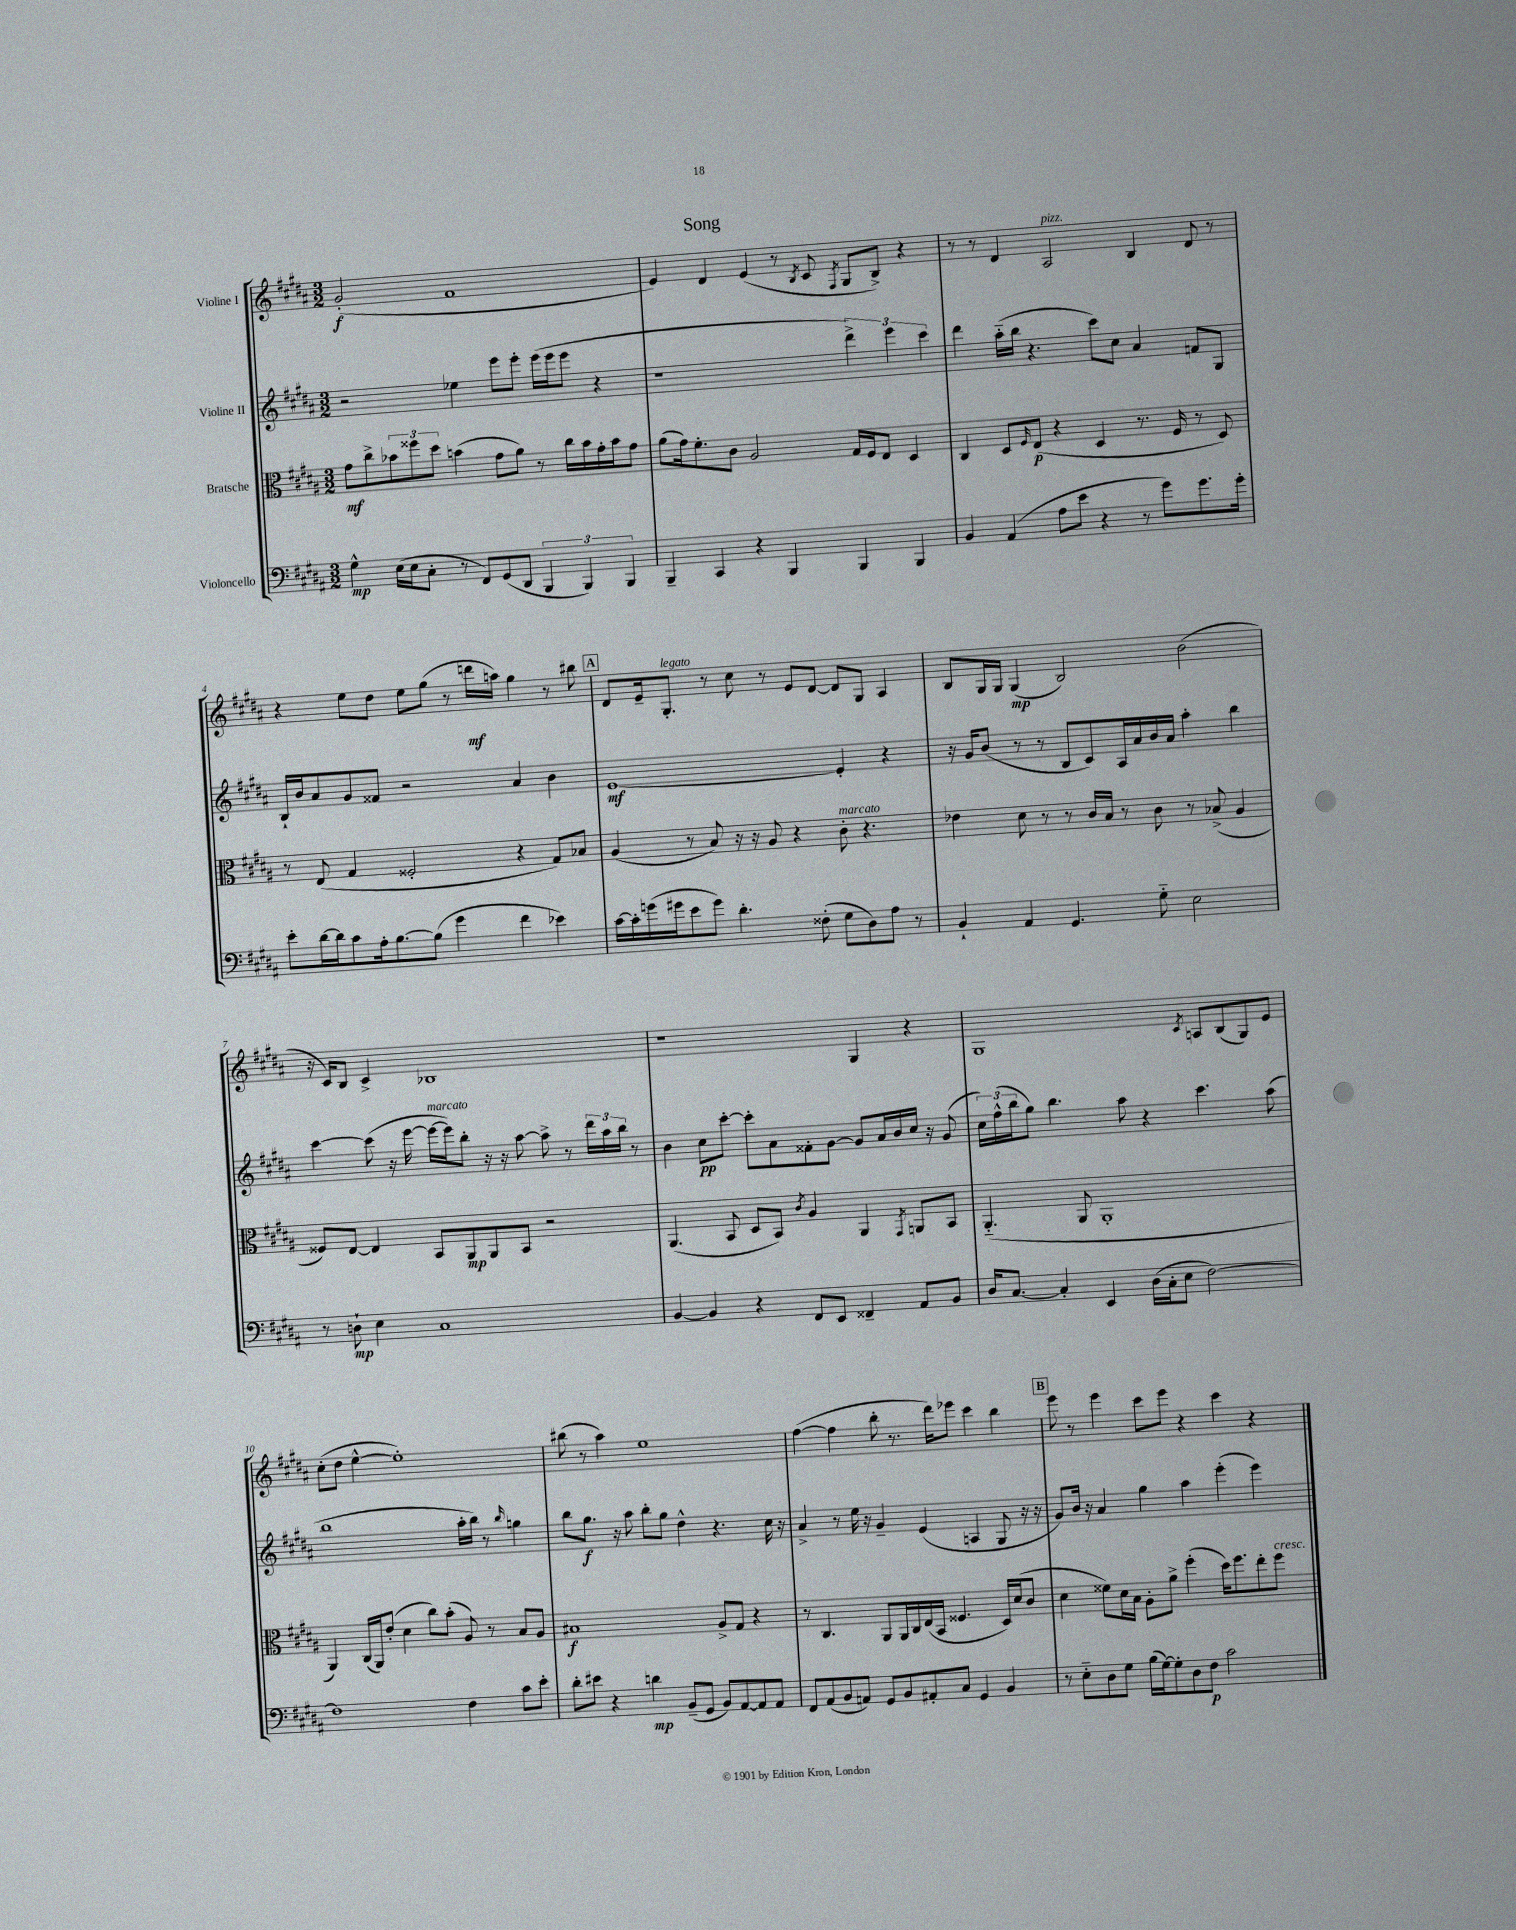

**kern	**dynam	**kern	**dynam	**kern	**dynam	**kern	**dynam
*part4	*part4	*part3	*part3	*part2	*part2	*part1	*part1
*staff4	*staff4	*staff3	*staff3	*staff2	*staff2	*staff1	*staff1
*I"Violoncello	*	*I"Bratsche	*	*I"Violine II	*	*I"Violine I	*
*clefF4	*	*clefC3	*	*clefG2	*	*clefG2	*
*k[f#c#g#d#a#]	*	*k[f#c#g#d#a#]	*	*k[f#c#g#d#a#]	*	*k[f#c#g#d#a#]	*
*M3/2	*	*M3/2	*	*M3/2	*	*M3/2	*
=1	=1	=1	=1	=1	=1	=1	=1
4G#^^\	mp	8g#\L	mf	2r	.	(2g#'/	f
.	.	8cc#^\	.	.	.	.	.
(16E\LL	.	12b-X\	.	.	.	.	.
16E\J	.	.	.	.	.	.	.
.	.	12ff##X\	.	.	.	.	.
8C#'\J	.	.	.	.	.	.	.
.	.	12dd#\J	.	.	.	.	.
8r	.	(4bn\	.	4ee-X\	.	1f#	.
8FF#/L)	.	.	.	.	.	.	.
(8GG#/	.	8g#\L	.	8eee\L	.	.	.
8DD#/J	.	8a#\J)	.	8eee'\J	.	.	.
6BBB/	.	8r	.	(16eee\LL	.	.	.
.	.	.	.	16eee\J	.	.	.
.	.	16cc#\LL	.	8eee\J	.	.	.
6BBB/)	.	.	.	.	.	.	.
.	.	16b\	.	.	.	.	.
.	.	16g#'\	.	4r	.	.	.
.	.	16b\J	.	.	.	.	.
6BBB/	.	.	.	.	.	.	.
.	.	8g#\J	.	.	.	.	.
=2	=2	=2	=2	=2	=2	=2	=2
4BBB~/	.	(8a#\L	.	1r	.	4e/)	.
.	.	16g#\k)	.	.	.	.	.
.	.	8.f#'\	.	.	.	.	.
4CC#/	.	.	.	.	.	4d#/	.
.	.	8c#\J	.	.	.	.	.
4r	.	2A#/	.	.	.	(4e/	.
4BBB/	.	.	.	.	.	8r	.
.	.	.	.	.	.	8qB/	.
.	.	.	.	.	.	8c#/	.
.	.	.	.	.	.	8qF#/	.
4BBB/	.	16G#/LL	.	6ddd#^\)	.	8G#/L	.
.	.	16F#/J	.	.	.	.	.
.	.	8E/J	.	.	.	8B^/J)	.
.	.	.	.	6eee\	.	.	.
4BBB/	.	4D#/	.	.	.	4r	.
.	.	.	.	6ccc#\	.	.	.
=3	=3	=3	=3	=3	=3	=3	=3
4BB/	.	4C#/	.	4ddd#\	.	8r	.
.	.	.	.	.	.	8r	.
(4AA#/	.	8D#/L	.	(16aa#\LL	.	4d#/	.
.	.	.	.	16bb\JJ	.	.	.
.	.	16qqF#/	.	.	.	.	.
.	.	(8E/J	p	4.r	.	.	.
!	!	!	!	!	!	!LO:TX:a:i:t=pizz.	!
8A#\L	.	4r	.	.	.	2A#/	.
8e\J	.	.	.	.	.	.	.
4r	.	4D#/	.	8ccc#\L)	.	.	.
.	.	.	.	8cc#\J	.	.	.
8r	.	8.r	.	4a#/	.	4B/	.
8g#\L)	.	.	.	.	.	.	.
.	.	16F#/	.	.	.	.	.
8.g#\	.	8r	.	8fn/L	.	8d#/	.
.	.	8D#/)	.	8G#/J	.	8r	.
16g#'\Jk	.	.	.	.	.	.	.
!!LO:LB:g=z
=4	=4	=4	=4	=4	=4	=4	=4
8e'\L	.	8r	.	16B`/LL	.	4r	.
.	.	.	.	16b/J	.	.	.
[16d#\L	.	(8E/	.	8a#/	.	.	.
16d#\J]	.	.	.	.	.	.	.
8c#\	.	4G#/	.	8g#/	.	8ee\L	.
16A#'\k	.	.	.	8f##X/J	.	8dd#\J	.
[8.B\	.	.	.	.	.	.	.
.	.	2F##X'/	.	2r	.	8ee\L	.
(8B\J]	.	.	.	.	.	(8gg#\J	.
4g#\	.	.	.	.	.	8r	.
.	.	.	.	.	.	16dddn\LL	mf
.	.	.	.	.	.	16aan\JJ)	.
4f#\	.	4r	.	4a#/	.	4gg#\	.
4e-X\)	.	8G#/L)	.	4b\	.	8r	.
.	.	8B-X/J	.	.	.	8bb#X\	.
!!LO:REH:place=s1:t=A
=5	=5	=5	=5	=5	=5	=5	=5
[16c#\LL	.	(4A#/	.	[1e	mf	8d#/L	.
16c#'\]	.	.	.	.	.	.	.
(16gn\	.	.	.	.	.	16e~/k	.
!	!	!	!	!	!	!LO:TX:a:i:t=legato	!
16g#X\J	.	.	.	.	.	8.G#'/J	.
8e\	.	8r	.	.	.	.	.
8g#\J)	.	8B/)	.	.	.	8r	.
4.d#'\	.	16r	.	.	.	8cc#\	.
.	.	16r	.	.	.	.	.
.	.	8A#/	.	.	.	8r	.
.	.	4r	.	.	.	8e/L	.
(8F##X'\	.	.	.	.	.	[8d#/J	.
!	!	!LO:TX:a:i:t=marcato	!	!	!	!	!
8G#\L	.	8c#'\	.	4e'/]	.	8d#/L]	.
8D#\)	.	4.r	.	.	.	8G#/J	.
8A#\J	.	.	.	4r	.	4A#/	.
8r	.	.	.	.	.	.	.
=6	=6	=6	=6	=6	=6	=6	=6
4BB`/	.	4e-X\	.	16r	.	8B/L	.
.	.	.	.	16g#/KL	.	.	.
.	.	.	.	(8b/J	.	16G#/L	.
.	.	.	.	.	.	16G#/JJ	.
4AA#/	.	8d#\	.	8r	.	(4G#/	mp
.	.	8r	.	8r	.	.	.
4.GG#/	.	8r	.	8B/L	.	2B/)	.
.	.	16c#/LL	.	8c#/)	.	.	.
.	.	16B/JJ	.	.	.	.	.
.	.	8r	.	16A#/L	.	.	.
.	.	.	.	16a#/	.	.	.
8G#\	.	8c#\	.	16b/	.	.	.
.	.	.	.	16a#/JJ	.	.	.
2E\	.	8r	.	4aa#'\	.	(2b\	.
.	.	(8B-X^/	.	.	.	.	.
.	.	4A#/	.	4bb\	.	.	.
!!LO:LB:g=z
=7	=7	=7	=7	=7	=7	=7	=7
8r	.	8F##X/L)	.	[4ccc#\	.	16r	.
.	.	.	.	.	.	16c#/KL)	.
8Dn`\	mp	[8E/J	.	.	.	8B/J	.
4E\	.	4E/]	.	(8ccc#\]	.	4c#^/	.
.	.	.	.	16r	.	.	.
.	.	.	.	[16eee\	.	.	.
!	!	!	!	!LO:TX:a:i:t=marcato	!	!	!
1C#	.	8BB/L	.	16eee\LL_	.	1B-X	.
.	.	.	.	16eee\J])	.	.	.
.	.	8AA#/	mp	8bb'\J	.	.	.
.	.	8AA#/	.	16r	.	.	.
.	.	.	.	16r	.	.	.
.	.	8BB/J	.	[8aa#\	.	.	.
.	.	2r	.	8aa#^\]	.	.	.
.	.	.	.	8r	.	.	.
.	.	.	.	24ddd#\LL	.	.	.
.	.	.	.	24aa#\	.	.	.
.	.	.	.	24bb\JJ	.	.	.
.	.	.	.	8r	.	.	.
=8	=8	=8	=8	=8	=8	=8	=8
[4BB/	.	(4.AA#/	.	4b\	.	1r	.
4BB/]	.	.	.	8cc#\L	pp	.	.
.	.	8BB/	.	[8ccc#'\J	.	.	.
4r	.	8D#/L	.	8ccc#'\L]	.	.	.
.	.	8BB/J)	.	8a#\	.	.	.
.	.	8qc#/	.	.	.	.	.
8FF#/L	.	4A#/	.	8f##X'\	.	.	.
8EE/J	.	.	.	[8g#\J	.	.	.
4FF##X~/	.	4AA#/	.	8g#/L]	.	4G#/	.
.	.	.	.	16a#/L	.	.	.
.	.	.	.	16b/	.	.	.
.	.	8qGG#/	.	.	.	.	.
8AA#/L	.	8AAn/L	.	16cc#/JJ	.	4r	.
.	.	.	.	16r	.	.	.
8BB/J	.	8BB/J	.	(8g#/	.	.	.
=9	=9	=9	=9	=9	=9	=9	=9
16D#/KL	.	(4.AA#/	.	24cc#\LL)	.	1G#	.
.	.	.	.	(24ff#^^\	.	.	.
[8.C#/J	.	.	.	.	.	.	.
.	.	.	.	24bb\J	.	.	.
.	.	.	.	8gg#\J)	.	.	.
4C#'/]	.	.	.	4.bb\	.	.	.
.	.	8AA#/	.	.	.	.	.
4EE/	.	1AA#'	.	.	.	.	.
.	.	.	.	8aa#\	.	.	.
(16D#\LL	.	.	.	4r	.	.	.
16C#'\J	.	.	.	.	.	.	.
8E\J	.	.	.	.	.	.	.
.	.	.	.	.	.	8qc#/	.
[2F#\)	.	.	.	4.ccc#\	.	8An/L	.
.	.	.	.	.	.	(8B/	.
.	.	.	.	.	.	8G#/)	.
.	.	.	.	(8aa#\	.	8e/J	.
!!LO:LB:g=z
=10	=10	=10	=10	=10	=10	=10	=10
1F#]	.	4AA#/)	.	1bb	.	(8cc#'\L	.
.	.	.	.	.	.	8dd#\J	.
.	.	(16C#/LL	.	.	.	[4ee^^\	.
.	.	16AA#/J)	.	.	.	.	.
.	.	(8e'/J	.	.	.	.	.
.	.	4d#\	.	.	.	1ee'])	.
.	.	8cc#\L)	.	.	.	.	.
.	.	(8b'\J	.	.	.	.	.
4F#\	.	8A#/)	.	16aa#'\LL	.	.	.
.	.	.	.	16bb\JJ)	.	.	.
.	.	8r	.	8r	.	.	.
.	.	.	.	16qqbb/	.	.	.
8c#\L	.	8B/L	.	4ggn\	.	.	.
8e'\J	.	8A#/J	.	.	.	.	.
=11	=11	=11	=11	=11	=11	=11	=11
8d#'\L	.	1B#X	f	8bb\L	.	(8bb#X\	.
8e#X\J	.	.	.	8.gg#\J	f	8r	.
4r	.	.	.	.	.	4aa#\)	.
.	.	.	.	16r	.	.	.
.	.	.	.	8aa#\	.	.	.
4dn\	mp	.	.	8bb'\L	.	1ee	.
.	.	.	.	8gg#\J	.	.	.
(8BB~/L	.	.	.	4dd#^^\	.	.	.
8GG#/J	.	.	.	.	.	.	.
8BB/L)	.	8A#^/L	.	4.r	.	.	.
[8AA#/	.	8G#/J	.	.	.	.	.
8AA#/]	.	4r	.	.	.	.	.
8AA#/J	.	.	.	16cc#\	.	.	.
.	.	.	.	16r	.	.	.
=12	=12	=12	=12	=12	=12	=12	=12
8FF#/L	.	8r	.	4a#^/	.	([4ff#\	.
(8AA#/	.	4.C#/	.	.	.	.	.
8BB/	.	.	.	8r	.	4ff#\]	.
8AAn/J)	.	.	.	16ee\	.	.	.
.	.	.	.	16r	.	.	.
8GG#/L	.	8AA#/L	.	4g#~/	.	8bb'\	.
8BB/	.	16AA#/L	.	.	.	8.r	.
.	.	16C#/	.	.	.	.	.
8AA#X'/	.	(16E/	.	(4e/	.	.	.
.	.	16BB/JJ	.	.	.	16ddd#\KL)	.
8C#/J	.	4.F##X/	.	.	.	8eee-X\J	.
4GG#/	.	.	.	4An/	.	4ccc#\	.
4BB/	.	16D#/LL)	.	8G#/	.	4bb\	.
.	.	(16d#/J	.	.	.	.	.
.	.	8c#/J	.	16r	.	.	.
.	.	.	.	16r	.	.	.
!!LO:REH:place=s1:t=B
=13	=13	=13	=13	=13	=13	=13	=13
8r	.	4d#\	.	8g#/L)	.	8eee\	.
8E\L	.	.	.	16b/Jk	.	8r	.
.	.	.	.	16r	.	.	.
8D#\	.	8f##X\L)	.	4a#/	.	4eee\	.
8G#\J	.	16d#\L	.	.	.	.	.
.	.	16B\JJ	.	.	.	.	.
(16B\LL	.	8A#'\L	.	4gg#\	.	8ccc#\L	.
[16G#\J)	.	.	.	.	.	.	.
8G#'\]	.	8a#^\J	.	.	.	8eee\J	.
8D#\	.	(4ff#'\	.	4aa#\	.	4r	.
8F#\J	p	.	.	.	.	.	.
2c#\	.	16dd#\KL)	.	(4eee'\	.	4ccc#\	.
.	.	8.ff#\	.	.	.	.	.
.	.	8ee'\	.	4eee\)	.	4r	.
!	!	!LO:TX:a:i:t=cresc.	!	!	!	!	!
.	.	8ff#\J	.	.	.	.	.
==	==	==	==	==	==	==	==
*-	*-	*-	*-	*-	*-	*-	*-
